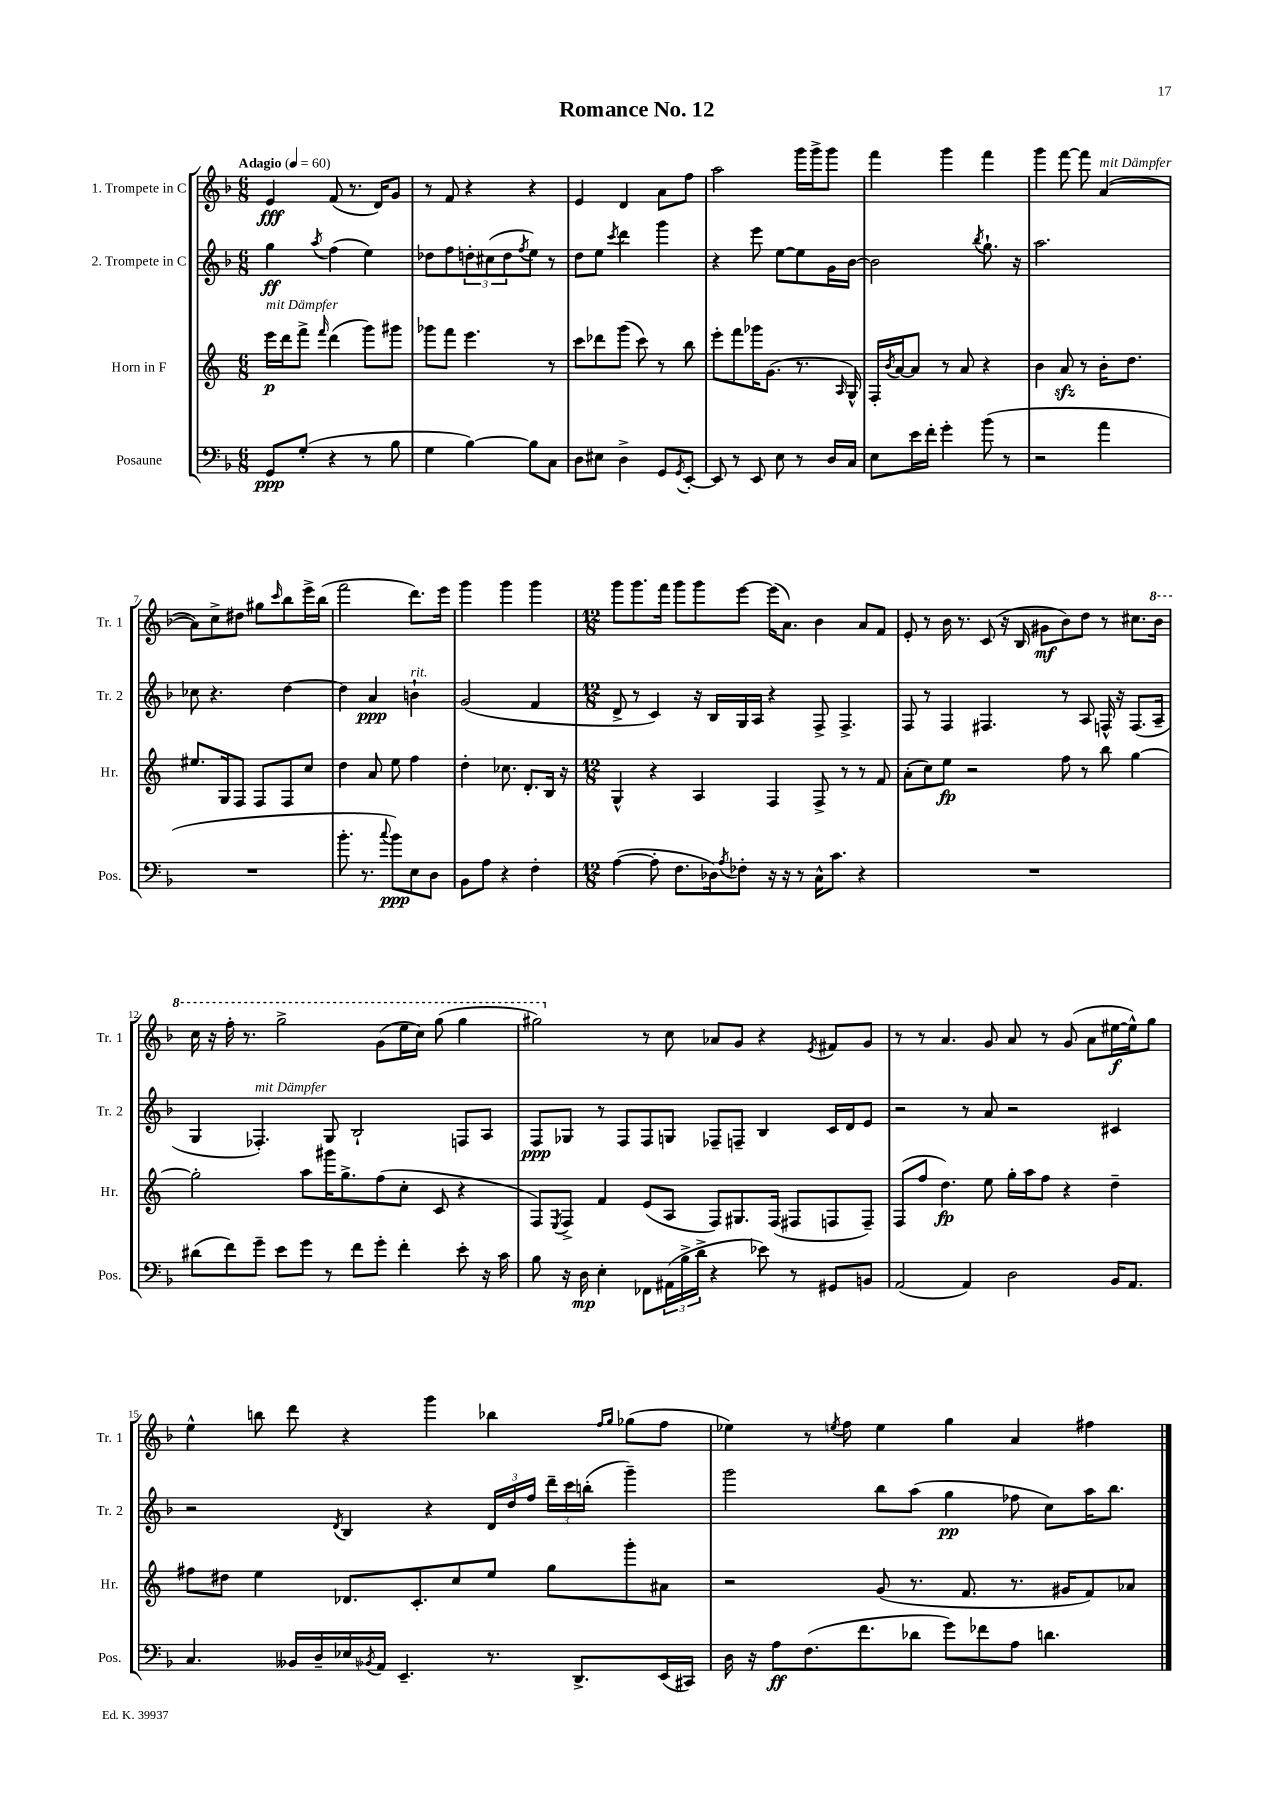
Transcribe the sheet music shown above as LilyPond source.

\header { title = "Romance No. 12" }
<<
\new StaffGroup <<
\new Staff = "s0" \with { instrumentName = "1. Trompete in C" shortInstrumentName = "Tr. 1" } {
    \clef treble \key f \major \numericTimeSignature \time 6/8 \tempo "Adagio" 4 = 60
    e'4\fff f'8( r8. d'16) g'8 |
    r8 f'8 r4 r4 |
    e'4 d'4 a'8 f''8 |
    a''2 g'''16 g'''16-> g'''8 |
    f'''4 g'''4 f'''4 |
    g'''4 f'''8~ f'''8 a'4~^\markup { \italic "mit Dämpfer" }( |
    a'8) c''8-> dis''8 gis''8 \grace { c'''16 } bes''8 e'''16-> bes''16( |
    f'''2 d'''8.) e'''16 |
    g'''4 g'''4 g'''4 |
    \numericTimeSignature \time 12/8 g'''8 g'''8. f'''16 g'''8 g'''8 e'''8~ e'''16( a'8.) bes'4 a'8 f'8 |
    e'8-. r8 bes'16 r8. c'8( r16 bes16 gis'8\mf bes'8) d''8 r8 cis''8. \ottava #1 bes''16 |
    c'''16 r16 f'''16-. r8. g'''2-> g''8( e'''16 c'''16) g'''8( g'''4 |
    gis'''2) \ottava #0 r8 c''8 aes'8 g'8 r4 \acciaccatura { e'8 } fis'8 g'8 |
    r8 r8 a'4. g'8 a'8 r8 g'8( a'8 eis''16~\f eis''16-^) g''8 |
    e''4-^ b''8 d'''8 r4 g'''4 bes''4 \grace { f''16 g''16 } ges''8( f''8 |
    ees''4) r8 \acciaccatura { e''8 } f''8 e''4 g''4 a'4 fis''4 \bar "|." |
}
\new Staff = "s1" \with { instrumentName = "2. Trompete in C" shortInstrumentName = "Tr. 2" } {
    \clef treble \key f \major \numericTimeSignature \time 6/8
    g''4\ff \acciaccatura { a''8 } f''4( e''4) |
    des''8 f''8 \tuplet 3/2 { d''8-. cis''8( d''8 } \acciaccatura { f''8 } e''8) r8 |
    d''8 e''8 \acciaccatura { c'''8 } d'''4 g'''4 |
    r4 e'''8 e''8~ e''8 g'16 bes'16~ |
    bes'2 \acciaccatura { bes''8 } g''8.-! r16 |
    a''2. |
    ces''8 r4. d''4~ |
    d''4 a'4\ppp b'4-!^\markup { \italic "rit." } |
    g'2( f'4 |
    \numericTimeSignature \time 12/8 d'8-> r8 c'4) r16 bes16 g16 a16 r4 f8-> f4.-> |
    f8 r8 f4 fis4. r8 a8 f16-^ r16 f8.( a16-- |
    g4 fes4.-.^\markup { \italic "mit Dämpfer" }) g8 bes2-! f8 a8 |
    f8\ppp ges8 r8 f8 f8 g8 fes8-- f8-- bes4 c'16 d'16 e'8 |
    r2 r8 a'8 r2 cis'4 |
    r2 \acciaccatura { d'8 } bes4 r4 \tuplet 3/2 { d'16 d''16 f''16 } \tuplet 3/2 { d'''16-- c'''16 b''16-.( } g'''4--) |
    g'''2 bes''8 a''8( g''4\pp fes''8 c''8) a''16 bes''8. \bar "|." |
}
\new Staff = "s2" \with { instrumentName = "Horn in F" shortInstrumentName = "Hr." } {
    \clef treble \key c \major \numericTimeSignature \time 6/8
    e'''16\p^\markup { \italic "mit Dämpfer" } d'''16 f'''8-> \grace { f'''16 } d'''4( g'''8) gis'''8 |
    ges'''8 f'''8 e'''4. r8 |
    c'''8 des'''8 g'''8( c'''8) r8 b''8 |
    e'''8-. f'''8 ges'''16 g'8.( r8. \grace { a16 } g16-^) |
    f16-. \acciaccatura { b'8 } a'16~ a'8 r8 a'8 r4 |
    b'4 a'8\sfz r8 b'16-. d''8. |
    eis''8. g16 f8 f8 f8 c''8 |
    d''4 a'8 e''8 f''4 |
    d''4-. ces''8. d'8.-. b16 r16 |
    \numericTimeSignature \time 12/8 g4-^ r4 a4 f4 f8-> r8 r8 f'8 |
    a'8-.( c''8) e''8\fp r2 f''8 r8 b''8 g''4~ |
    g''2-. a''8 gis'''16 g''8.-> f''8( c''8-. c'8 r4 |
    f8) \acciaccatura { e8 } f8-> f'4 e'8( a8 f8) gis8. f16( fis8 f8 f8--) |
    f8( f''8 d''4.\fp) e''8 g''16-. a''16 f''8 r4 d''4-- |
    fis''8 dis''8 e''4 des'8. c'8.-. c''8 e''8 g''8 g'''8-. ais'8 |
    r2 g'8( r8. f'8. r8. gis'16 f'8) aes'8 \bar "|." |
}
\new Staff = "s3" \with { instrumentName = "Posaune" shortInstrumentName = "Pos." } {
    \clef bass \key f \major \numericTimeSignature \time 6/8
    g,8\ppp g8-.( r4 r8 bes8 |
    g4 bes4~) bes8 c8 |
    d8 eis8 d4-> g,8 \acciaccatura { g,8 } e,8~-. |
    e,8 r8 e,8 e8 r8 d16 c16 |
    e8 e'16 f'16-. g'4-. bes'8( r8 |
    r2 a'4 |
    R2. |
    bes'8.-. r8. \appoggiatura { c''8 } bes'8\ppp) e8 d8 |
    bes,8 a8 r4 f4-. |
    \numericTimeSignature \time 12/8 a4~( a8-. f8. des16) \acciaccatura { a8 } fes8-. r16 r16 r8 c16-^ c'8. r4 |
    R1. |
    dis'8( f'8) g'8-- e'8 g'8 r8 f'8 g'8-. f'4-. e'8-. r16 c'16 |
    bes8 r16 d16\mp e4-. fes,8 \tuplet 3/2 { ais,16( bes16-> d'16-> } r4 ees'8) r8 gis,8 b,8 |
    a,2( a,4) d2 bes,16 a,8. |
    c4. beses,16 d16-- ees16 \acciaccatura { bes,8 } a,16 e,4.-- r8. d,8.-> e,16( cis,16) |
    d16 r16 a8\ff f8.( f'8. des'8 g'8) fes'8 a8 d'4. \bar "|." |
}
>>
>>
